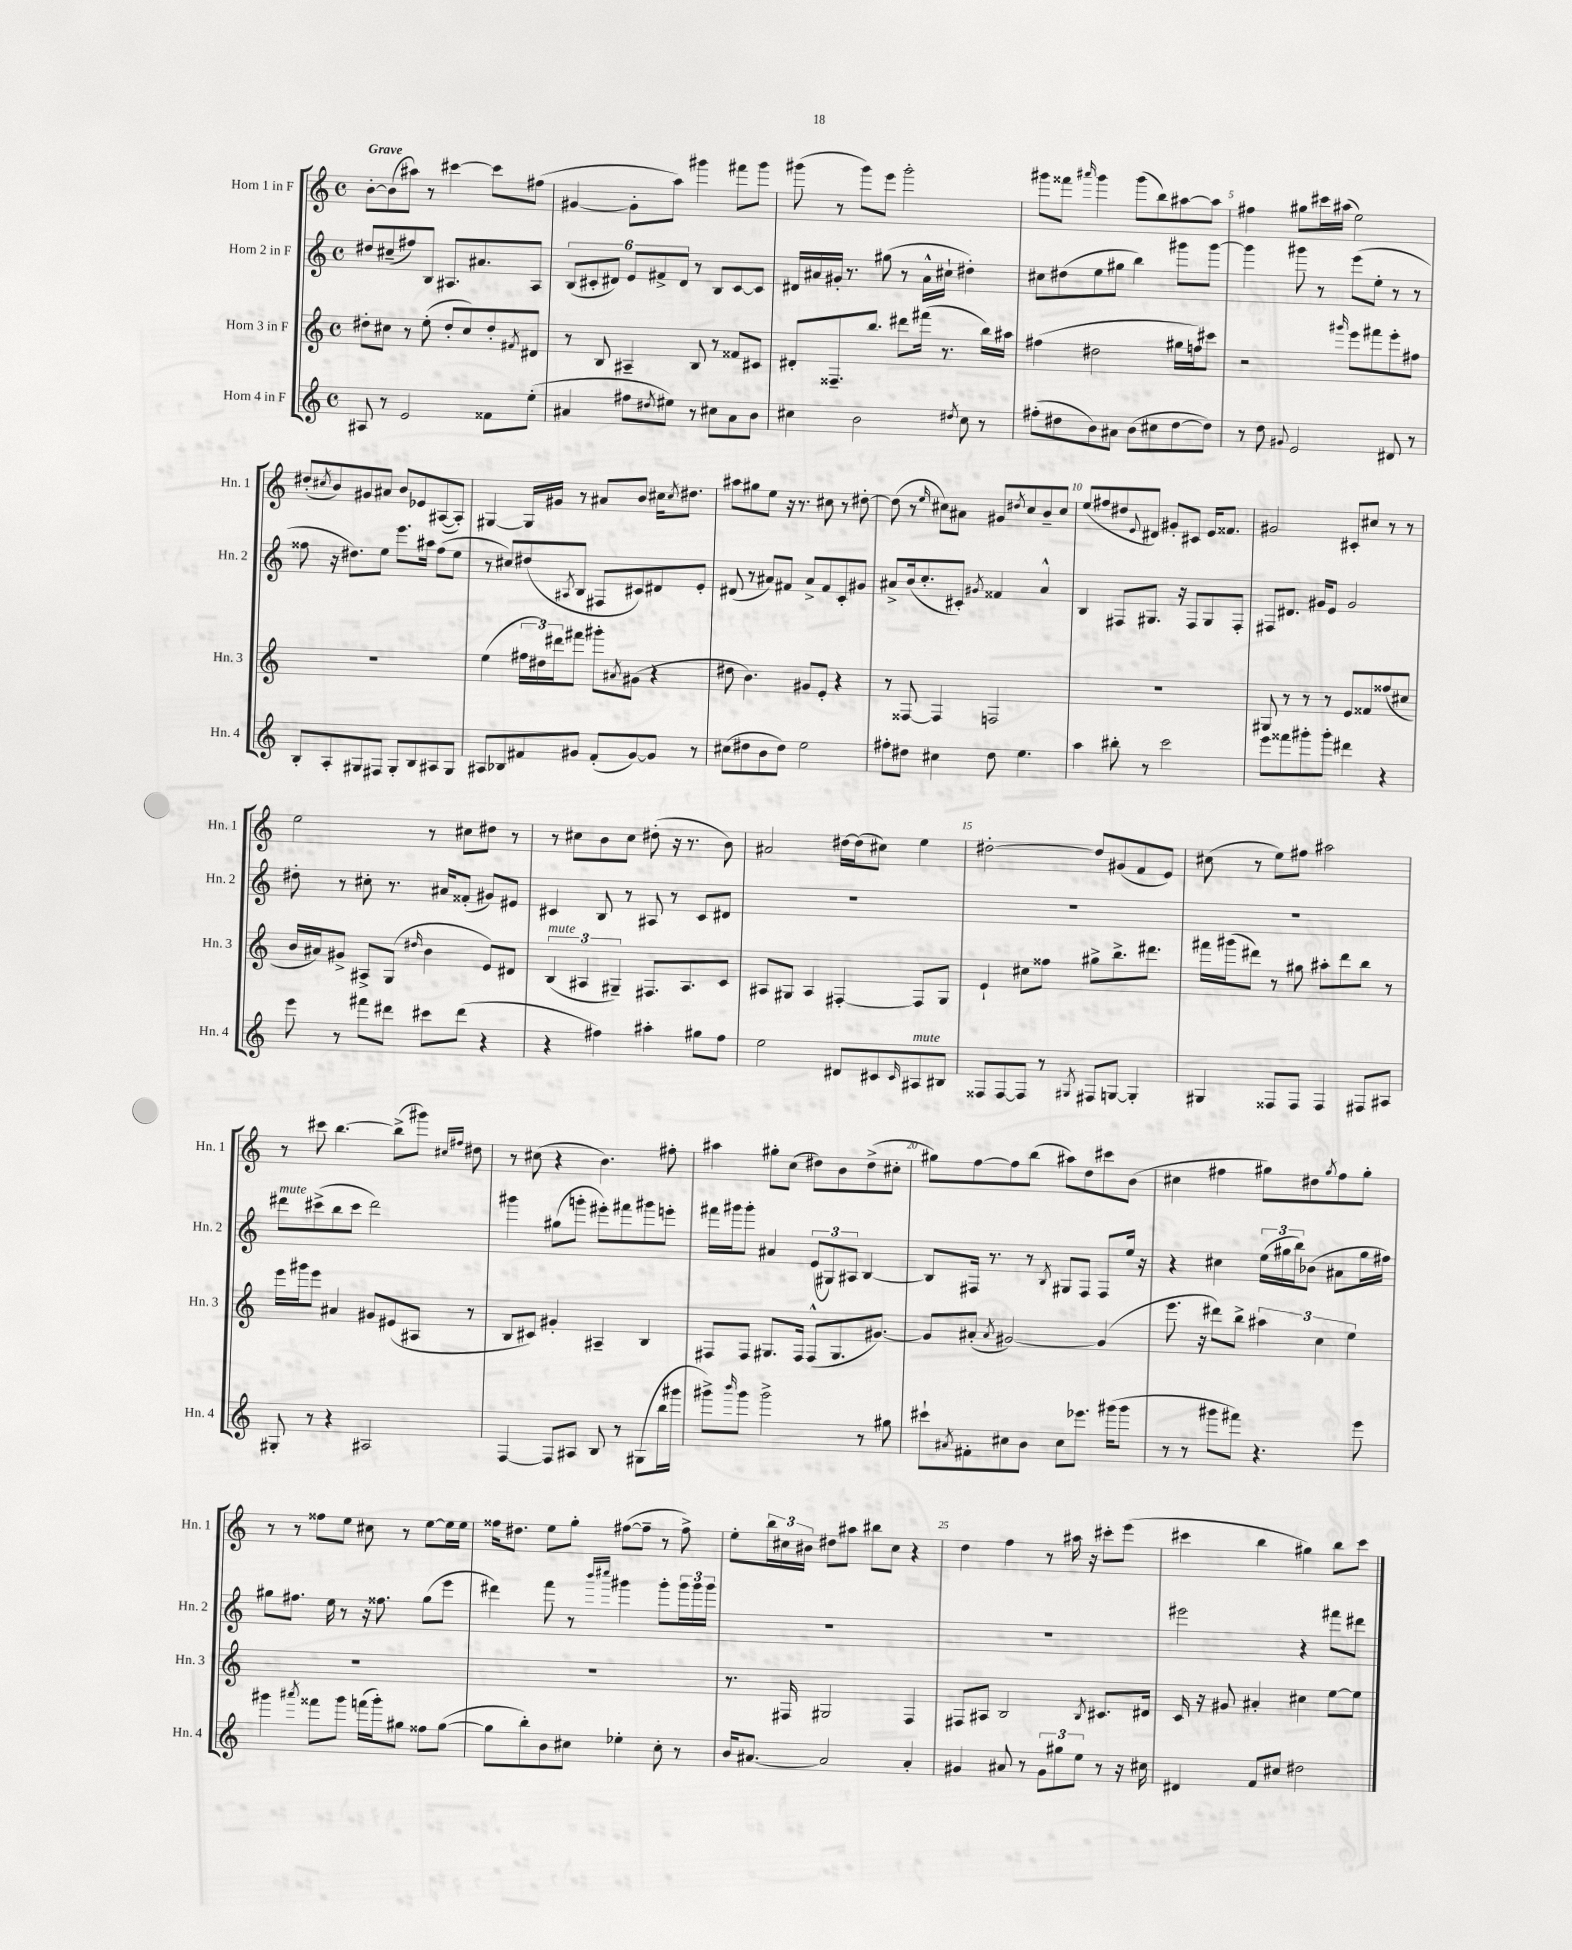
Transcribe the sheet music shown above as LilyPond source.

<<
\new StaffGroup <<
\new Staff = "s0" \with { instrumentName = "Horn 1 in F" shortInstrumentName = "Hn. 1" } {
    \clef treble \key c \major \defaultTimeSignature \time 4/4 \tempo "Grave"
    b'8~-. b'8( ais''8) r8 cis'''4~ cis'''8 fis''8( |
    gis'4~ gis'8-. a''8) gis'''4 fis'''8 gis'''8 |
    gis'''8( r8 gis'''8) e'''8 gis'''2-. |
    gis'''8 fisis'''8 \grace { ais'''16 } gis'''4 gis'''8( b''8) ais''8~ ais''8 |
    fis''4 gis''8 cis'''16 ais''16( e''2) |
    dis''8-.( \acciaccatura { cis''8 } b'8) gis'8 ais'8 b'8 ees'8 ais8~( ais8-.) |
    gis4~ gis16 gis'16 r8 ais'8 b'8 cis''16 \acciaccatura { cis''8 } dis''8. |
    ais''8 gis''8 e''8 r16 r8. cis''8 r8 dis''8~-. |
    dis''8( r8 \grace { e''16 } cis''8) ais'8 gis'8 \acciaccatura { dis''8 } cis''8 b'8-- cis''8 |
    e''8( fis''8 dis''8 \appoggiatura { e'8 } dis'8) gis'8-. cis'8 e'16 fisis'8. |
    gis'2 cis'8-. cis''8 r8 r8 |
    e''2 r8 cis''8 dis''8 r8 |
    r8 cis''8 b'8 cis''8 dis''8-.( r16 r8. b'8) |
    ais'2 dis''16~ dis''16( cis''8) e''4 |
    dis''2~-. dis''8 gis'8( f'8 e'8) |
    cis''8( r8 e''8) fis''8 ais''2 |
    r8 cis'''8 b''4.~ b''8->( gis'''8) \grace { cis''16 fis''16 } dis''8 |
    r8 cis''8( r4 b'4.) fis''8-. |
    ais''4 gis''8-. c''8( dis''8) b'8 dis''8->( cis''8-. |
    gis''8) f''8~ f''8 b''8( ais''8) d''8 cis'''8 b'8( |
    cis''4 fis''4 gis''8) dis''8 \acciaccatura { gis''8 } fis''8 gis''8-. |
    r8 r8 fisis''8 e''8 cis''8 r8 e''8~ e''16 e''16 |
    fisis''16 dis''8. e''8 g''8-. fis''8~( fis''8-- r8 fis''8->) |
    e''8-. \tuplet 3/2 { b''16 cis''16 bis'16 } dis''8 ais''8 bis''8 cis''8 r4 |
    d''4 f''4 r8 ais''16 r16 cis'''8-. e'''8( |
    cis'''4 b''4 gis''4) b''8 cis'''8 \bar "|." |
}
\new Staff = "s1" \with { instrumentName = "Horn 2 in F" shortInstrumentName = "Hn. 2" } {
    \clef treble \key c \major \defaultTimeSignature \time 4/4
    dis''8 cis''8--( fis''8) b8 ais8. ais'8. ais8 |
    \tuplet 6/4 { b8( cis'8-. dis'8) e'8 fis'8-> dis'8 } r8 b8 cis'8~ cis'8 |
    dis'16 ais'16 gis'16-. r8. gis''8( r8 ais'16-^ cis''16-! dis''4-.) |
    cis''8 dis''8( e''8 gis''8 b''4) gis'''8 gis'''8~ |
    gis'''4 gis'''8 r8 e'''8( e''8-. r8 r8 |
    fisis''8 r16 dis''8.) e''8 e'''8. ais''16 fisis''8( e''8 |
    r8 cis''8) dis''8( \acciaccatura { ais8 } b8 fis8 cis'8) dis'8 e'8-. |
    dis'8( r8 ais'8) fis'8 ais'8-> fis'8 c'8-. gis'8 |
    ais'8-> b'16( c''8.-. cis'8-.) \acciaccatura { gis'8 } fisis'4 ais'4-^ |
    b4 fis8 gis8. r16 fis8 gis8 fis8-. |
    fis8 dis'8. gis'16 e'8 gis'2 |
    dis''8-. r8 cis''8-. r8. ais'16 fisis'8-.( gis'8) eis'8 |
    cis'4 b8 r8 ais8 r8 cis'8 dis'8 |
    R1 |
    R1 |
    R1 |
    dis'''8^\markup { \italic "mute" } cis'''8->( b''8 cis'''8 dis'''2) |
    gis'''4 gis''8( g'''8-. eis'''8-.) fis'''8 gis'''8 e'''8-. |
    fis'''16 gis'''16 gis'''8-. ais'4 \tuplet 3/2 { e'8( gis8) ais8 } b4~ |
    b8 fis16 r8. r8 \acciaccatura { b8 } gis8 fis8 fis8 e''16 r16 |
    r4 cis''4 \tuplet 3/2 { e''16( gis''16 b''16) } bes'8( ais'8 gis''16 fis''16) |
    gis''8 fis''8. e''16 r8 r16 fisis''8. gis''8( e'''8 |
    dis'''4) f'''8 r8 \grace { b'''16 cis''''16 } gis'''4 gis'''8-. \tuplet 3/2 { gis'''16 gis'''16 gis'''16 } |
    R1 |
    R1 |
    eis'''2 r4 fis'''8 dis'''8 \bar "|." |
}
\new Staff = "s2" \with { instrumentName = "Horn 3 in F" shortInstrumentName = "Hn. 3" } {
    \clef treble \key c \major \defaultTimeSignature \time 4/4
    dis''8-. cis''8 r8 e''8-.( dis''8-. cis''8) dis''8-. \acciaccatura { fis'8 } dis'8 |
    r8 b8 ais4-- b8 r8 fisis'8 cis'8 |
    dis'8-. fisis8.-- b''8. dis'''8 fis'''16( r8. b''16) ais''16 |
    fis''4( dis''2 gis''16 f''16) cis'''8 |
    r2 \grace { gis'''16 } e'''8 fis'''8 e'''8-. fis''8 |
    R1 |
    e''4( \tuplet 3/2 { fis''16 dis''16) dis'''16 } fis'''8 gis'''8-. \acciaccatura { ais'8 } gis'8( r4 |
    dis''8 b'4.) gis'8 e'8-. r4 |
    r8 fisis8~ fisis4 f2 |
    R1 |
    gis8 r8 r8 r8 e'8 fisis'8 fisis''8( cis''8 |
    b'16 ais'16) gis'8-> ais8-> g8( \grace { dis''16 } b'4 e'8) dis'8 |
    \tuplet 3/2 { b4^\markup { \italic "mute" }( ais4 gis4--) } fis8. ais8. c'8 |
    ais8 gis8 ais4 fis4~-. fis8 gis8 |
    e'4-! cis''8 fisis''8 gis''8-> b''8.-> dis'''8. |
    fis'''16 gis'''16( dis'''8) r8 gis''8 ais''8-. dis'''8 b''8 r8 |
    e'''16 gis'''16 e'''8 ais'4 gis'8 eis'8( ais8 r8 |
    b8 cis'8) gis'4-. ais4-- b4 |
    fis8 fis8 gis8. fis16 fis8-^( gis8. gis'8.~) |
    gis'8 ais'8-.( \acciaccatura { ais'8 } gis'2~) gis'4( |
    e'''8. r16 dis'''8) b''8-> \tuplet 3/2 { ais''4 c''4 e''4 } |
    R1 |
    R1 |
    r8. fis16 gis2 fis4 |
    fis8 ais8 b2 \acciaccatura { b8 } cis'8. dis'16 |
    c'16 r16 gis'8 ais'4-. cis''4 e''8~ e''8 \bar "|." |
}
\new Staff = "s3" \with { instrumentName = "Horn 4 in F" shortInstrumentName = "Hn. 4" } {
    \clef treble \key c \major \defaultTimeSignature \time 4/4
    ais8 r8 e'2 fisis'8 e''8-.( |
    ais'4 fis''8 \acciaccatura { dis''8 } eis''8) r8 cis''8 ais'8 b'8 |
    cis''4 b'2 \acciaccatura { dis''8 } cis''8 r8 |
    fis''8-.( dis''8 b'8) ais'8 b'8( cis''8 dis''8~ dis''8) |
    r8 d''8 \appoggiatura { gis'8 } e'2 dis'8 r8 |
    b8-. a8-. gis8 fis8 gis8-. b8 ais8 gis8 |
    ais8 bes8 fis'8 gis'8 fis'8-.( gis'8~) gis'8 r8 |
    cis''8( dis''8 b'8 dis''8) e''2 |
    fis''8-. dis''8 cis''4 dis''8 e''4. |
    a''4 bis''8-. r8 c'''2 |
    e'''8 fisis'''8 gis'''8-. gis'''8-. dis'''4 r4 |
    e'''8 r8 fis'''8 dis'''8 cis'''8 dis'''8( r4 |
    r4 fis''4) ais''4-. gis''8 fis''8 |
    e''2 dis'8 cis'8 \grace { cis'16 } ais8^\markup { \italic "mute" } bis8 |
    fisis8 fisis8~ fisis8 r8 \acciaccatura { gis8 } fis8 g8~ g4-. |
    gis4 fisis8 fisis8 fisis4 fis8 ais8 |
    gis8-. r8 r4 ais2 |
    f4~ f8 ais8 b8 r8 gis8( b''16 gis'''16 |
    gis'''8->) \grace { b'''16 } gis'''8 gis'''2-> r8 gis''8 |
    cis'''8-! \acciaccatura { ais'8 } fis'8-. cis''8 b'8 cis''8 ees'''8. gis'''16( gis'''8 |
    r8 r8 gis'''8 fis'''8) r4. e'''8 |
    gis'''4 \acciaccatura { ais'''8 } fisis'''8 gis'''8 f'''16( gis'''16-.) gis''8 fisis''8 gis''8~( |
    gis''8 b''8-.) b'8 cis''8 ees''4-. cis''8-. r8 |
    b'16 ais'8.~ ais'2 ais'4-. |
    gis'4 ais'8 r8 \tuplet 3/2 { gis'8 gis''8 e''8 } r8 r16 cis''16 |
    dis'4 f'8 cis''8 dis''2 \bar "|." |
}
>>
>>
\layout { \context { \Score \override BarNumber.break-visibility = ##(#f #t #t) barNumberVisibility = #(every-nth-bar-number-visible 5) } }
